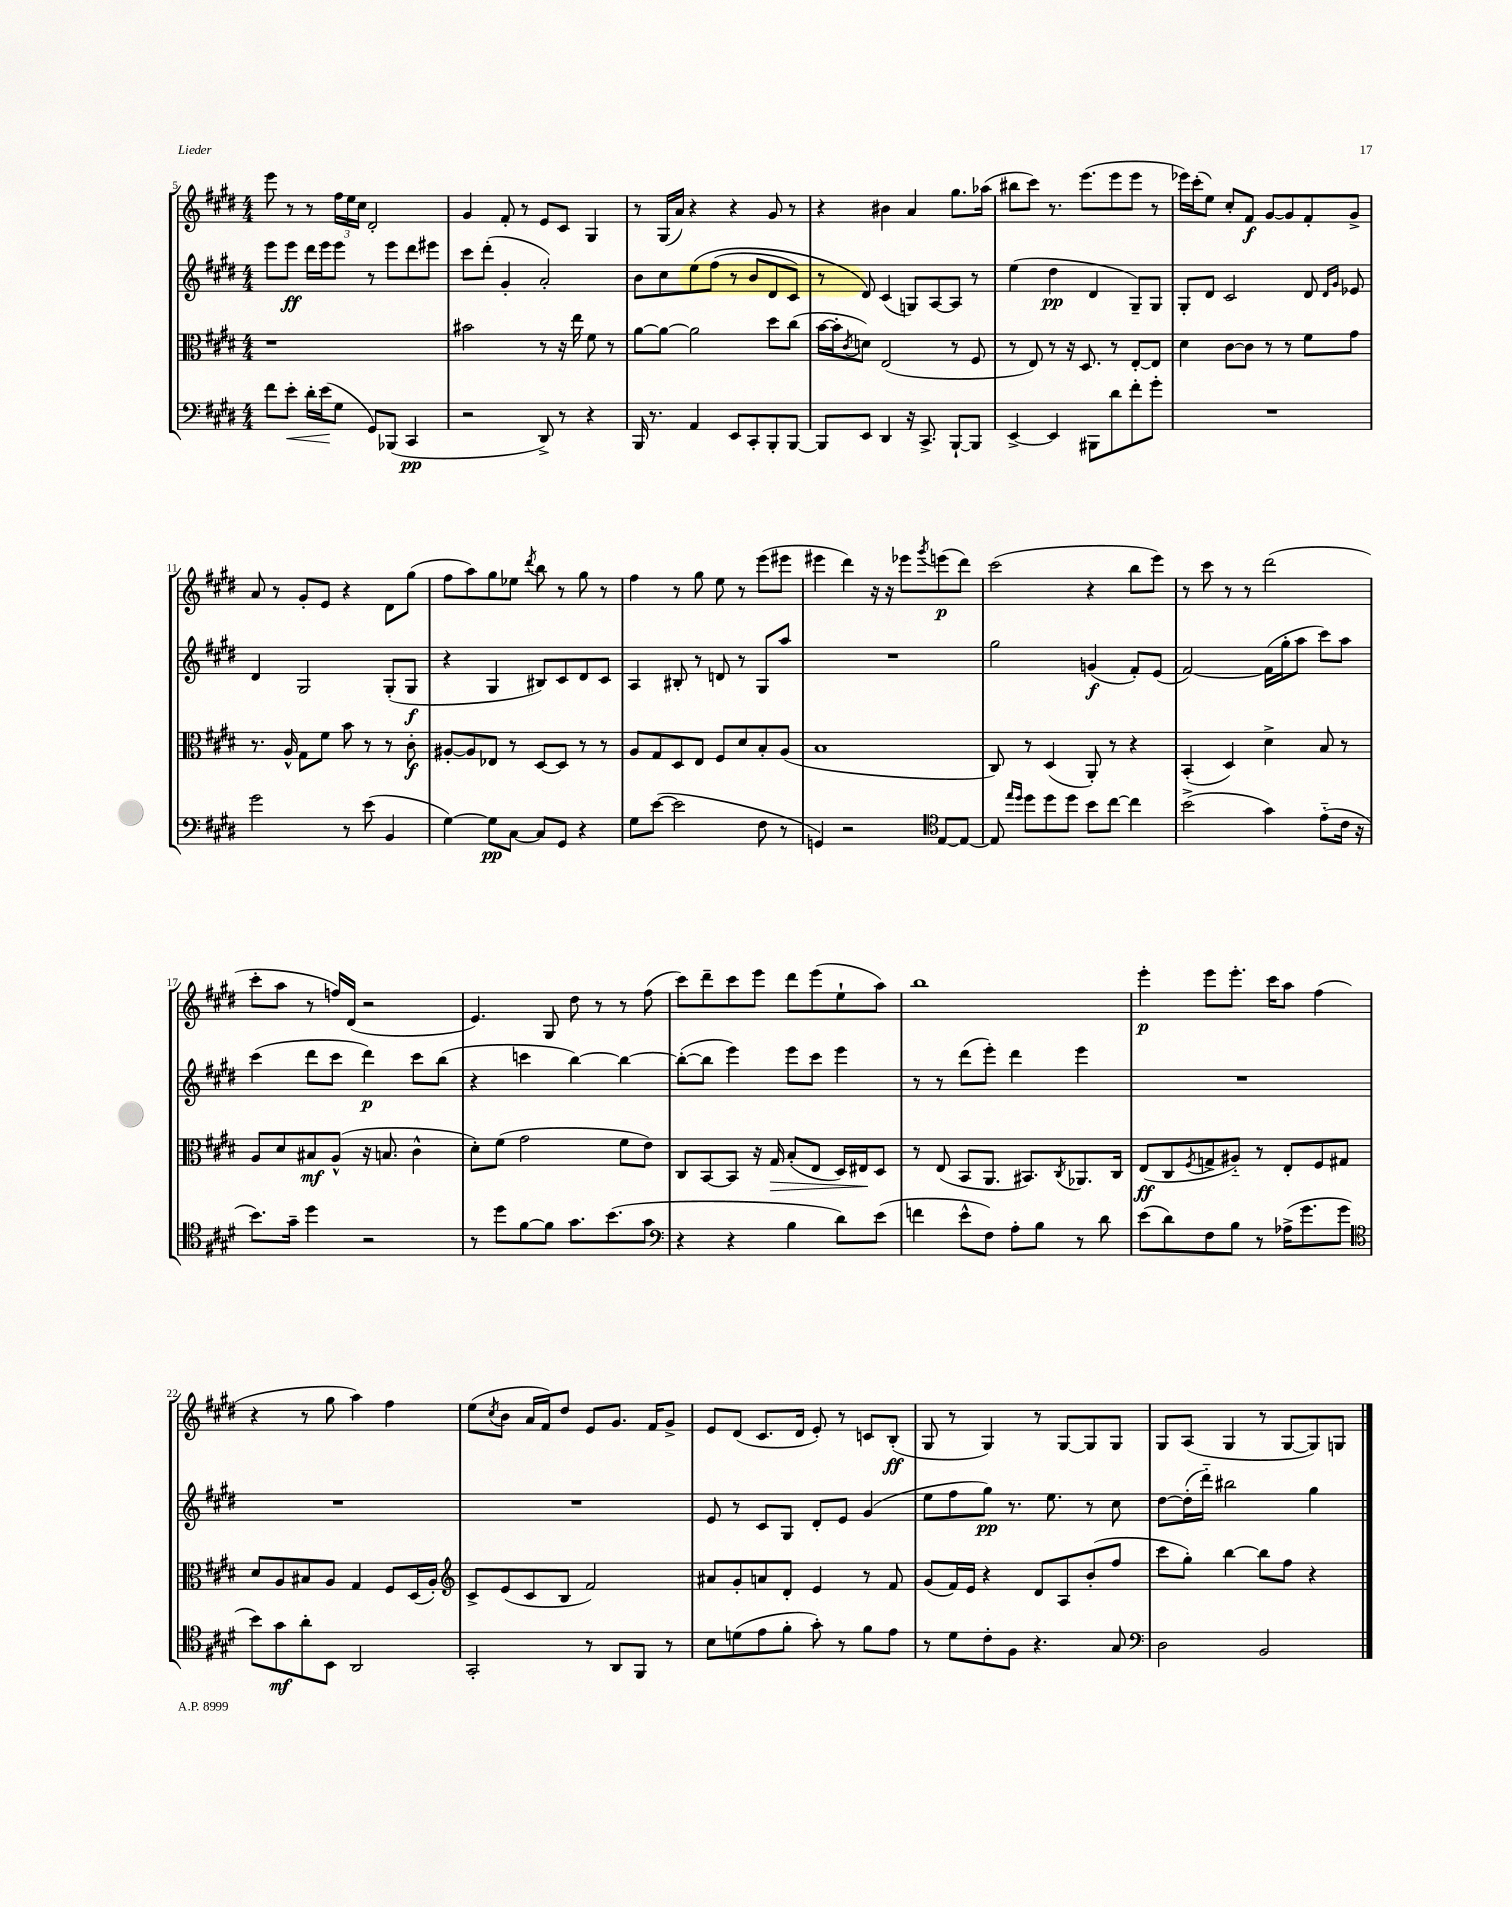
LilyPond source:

<<
\new StaffGroup <<
\new Staff = "s0" {
    \clef treble \key e \major \numericTimeSignature \time 4/4
    e'''8 r8 r8 \tuplet 3/2 { fis''16 e''16 cis''16 } dis'2-. |
    gis'4 fis'8-. r8 e'8 cis'8 gis4 |
    r8 gis16( a'16) r4 r4 gis'8 r8 |
    r4 bis'4 a'4 gis''8. aes''16( |
    bis''8 cis'''8) r8. e'''8.( e'''8 e'''8 r8 |
    ees'''16) cis'''16-.( e''8) cis''8-. fis'8\f gis'8~ gis'8 fis'8-. gis'8-> |
    a'8 r8 gis'8-. e'8 r4 dis'8 gis''8( |
    fis''8 a''8) gis''8 ees''8 \acciaccatura { dis'''8 } b''8 r8 gis''8 r8 |
    fis''4 r8 gis''8 e''8 r8 e'''8( eis'''8 |
    eis'''4 dis'''4) r16 r16 ees'''8 \acciaccatura { gis'''8 } e'''8\p( dis'''8) |
    cis'''2( r4 b''8 e'''8) |
    r8 cis'''8 r8 r8 dis'''2( |
    cis'''8-. a''8 r8 f''16) dis'16( r2 |
    e'4.) gis8 dis''8 r8 r8 fis''8( |
    cis'''8) dis'''8-- cis'''8 e'''8 dis'''8 e'''8( e''8-! a''8) |
    b''1 |
    e'''4-.\p e'''8 e'''8.-. cis'''16 a''8 fis''4( |
    r4 r8 gis''8 a''4) fis''4 |
    e''8( \acciaccatura { cis''8 } b'8 a'16 fis'16) dis''8 e'8 gis'8. fis'16 gis'8-> |
    e'8 dis'8( cis'8. dis'16 e'8-.) r8 c'8 b8-.\ff( |
    gis8 r8 gis4) r8 gis8~ gis8 gis8 |
    gis8 a8( gis4 r8 gis8~ gis8) g8 \bar "|." |
}
\new Staff = "s1" {
    \clef treble \key e \major \numericTimeSignature \time 4/4
    e'''8 e'''8\ff dis'''16 e'''16 e'''8 r8 e'''8 dis'''8 eis'''8 |
    cis'''8 dis'''8-.( gis'4-. a'2-.) |
    b'8 cis''8 e''8\( fis''8( r8 b'8 dis'8 cis'8) |
    r8 dis'8\) cis'4( g8) a8~ a8 r8 |
    e''4( dis''4\pp dis'4 gis8--) gis8 |
    gis8-. dis'8 cis'2 dis'8 \grace { dis'16 gis'16 } ees'8 |
    dis'4 gis2 gis8-.( gis8\f |
    r4 gis4 bis8) cis'8 dis'8 cis'8 |
    a4 bis8-. r8 d'8 r8 gis8 a''8 |
    R1 |
    gis''2 g'4\f( fis'8-.) e'8( |
    fis'2~) fis'16( gis''16-. a''8 cis'''8) a''8 |
    cis'''4( dis'''8 cis'''8 dis'''4\p) cis'''8 b''8( |
    r4 c'''4 b''4~) b''4~ |
    b''8~-.( b''8 e'''4) e'''8 cis'''8 e'''4 |
    r8 r8 dis'''8( e'''8-.) dis'''4 e'''4 |
    R1 |
    R1 |
    R1 |
    e'8 r8 cis'8 gis8 dis'8-. e'8 gis'4( |
    e''8 fis''8 gis''8\pp) r8. e''8. r8 cis''8 |
    dis''8~ dis''16-.( dis'''16-_) bis''2 gis''4 \bar "|." |
}
\new Staff = "s2" {
    \clef alto \key e \major \numericTimeSignature \time 4/4
    r1 |
    bis'2 r8 r16 e''16 fis'8 r8 |
    a'8~ a'8~ a'2 dis''8 cis''8( |
    b'16~ b'16-. \acciaccatura { cis'8 } d'8) e2( r8 fis8 |
    r8 e8) r8 r16 dis8. r8 e8~-. e8 |
    dis'4 cis'8~ cis'8 r8 r8 fis'8 gis'8 |
    r8. a16-^ gis8 fis'8 b'8 r8 r8 cis'8-.\f |
    ais8~-. ais8 ees8 r8 dis8~ dis8 r8 r8 |
    a8 gis8 dis8 e8 fis8 dis'8 b8-. a8( |
    b1 |
    cis8) r8 dis4( a,8-.) r8 r4 |
    b,4-.( dis4) dis'4-> b8 r8 |
    a8 dis'8 bis8\mf a8-^( r16 b8. cis'4-^ |
    dis'8-.) fis'8( gis'2 fis'8 e'8) |
    cis8 b,8~ b,8 r16 gis16\> b8-.( e8 dis16) eis16\! dis8 |
    r8 e8( b,8 a,8. bis,8.) \acciaccatura { cis8 } aes,8. cis16 |
    e8\ff( cis8 \acciaccatura { fis8 } g8-> ais8-_) r8 e8-. fis8 gis8 |
    dis'8 a8 bis8 a8 gis4 fis8 dis16( a16-.) |
    \clef treble cis'8-> e'8( cis'8 b8 fis'2) |
    ais'8 gis'8-. a'8 dis'8-. e'4 r8 fis'8 |
    gis'8( fis'16) e'16 r4 dis'8 a8 b'8-.( fis''8 |
    cis'''8 gis''8-.) b''4~ b''8 fis''8 r4 \bar "|." |
}
\new Staff = "s3" {
    \clef bass \key e \major \numericTimeSignature \time 4/4
    fis'8 e'8-.\< dis'16-. e'16\!( gis8 gis,8) bes,,8( cis,4\pp |
    r2 dis,8->) r8 r4 |
    b,,16 r8. a,4 e,8 cis,8-. b,,8-. b,,8~ |
    b,,8 e,8 dis,4 r16 cis,8.-> b,,8~-! b,,8 |
    e,4~-> e,4 bis,,8 dis'8 fis'8-. gis'8-. |
    R1 |
    gis'2 r8 e'8( b,4 |
    gis4~) gis8\pp cis8~ cis8 gis,8 r4 |
    gis8 e'8~( e'2 fis8 r8 |
    g,4) r2 \clef tenor e8~ e8~ |
    e8 \grace { e''16 dis''16 } dis''8 dis''8 dis''8 b'8 cis''8~ cis''4 |
    b'2->( gis'4) e'8-_( cis'16 r16 |
    b'8.) gis'16-- dis''4 r2 |
    r8 dis''8 fis'8~ fis'8 gis'8. b'8.( gis'8 |
    \clef bass r4 r4 b4 dis'8) e'8( |
    f'4 e'8-^ fis8) a8-. b8 r8 dis'8 |
    e'8( dis'8) fis8 b8 r8 aes16->( gis'8. gis'8 |
    \clef tenor b'8) gis'8\mf a'8-. b,8 a,2 |
    gis,2-. r8 a,8 fis,8 r8 |
    b8 d'8( e'8 fis'8-. gis'8-.) r8 fis'8 e'8 |
    r8 dis'8 cis'8-. fis8 r4. gis8 |
    \clef bass dis2 b,2 \bar "|." |
}
>>
>>
\layout { \context { \Score currentBarNumber = #5 } }
